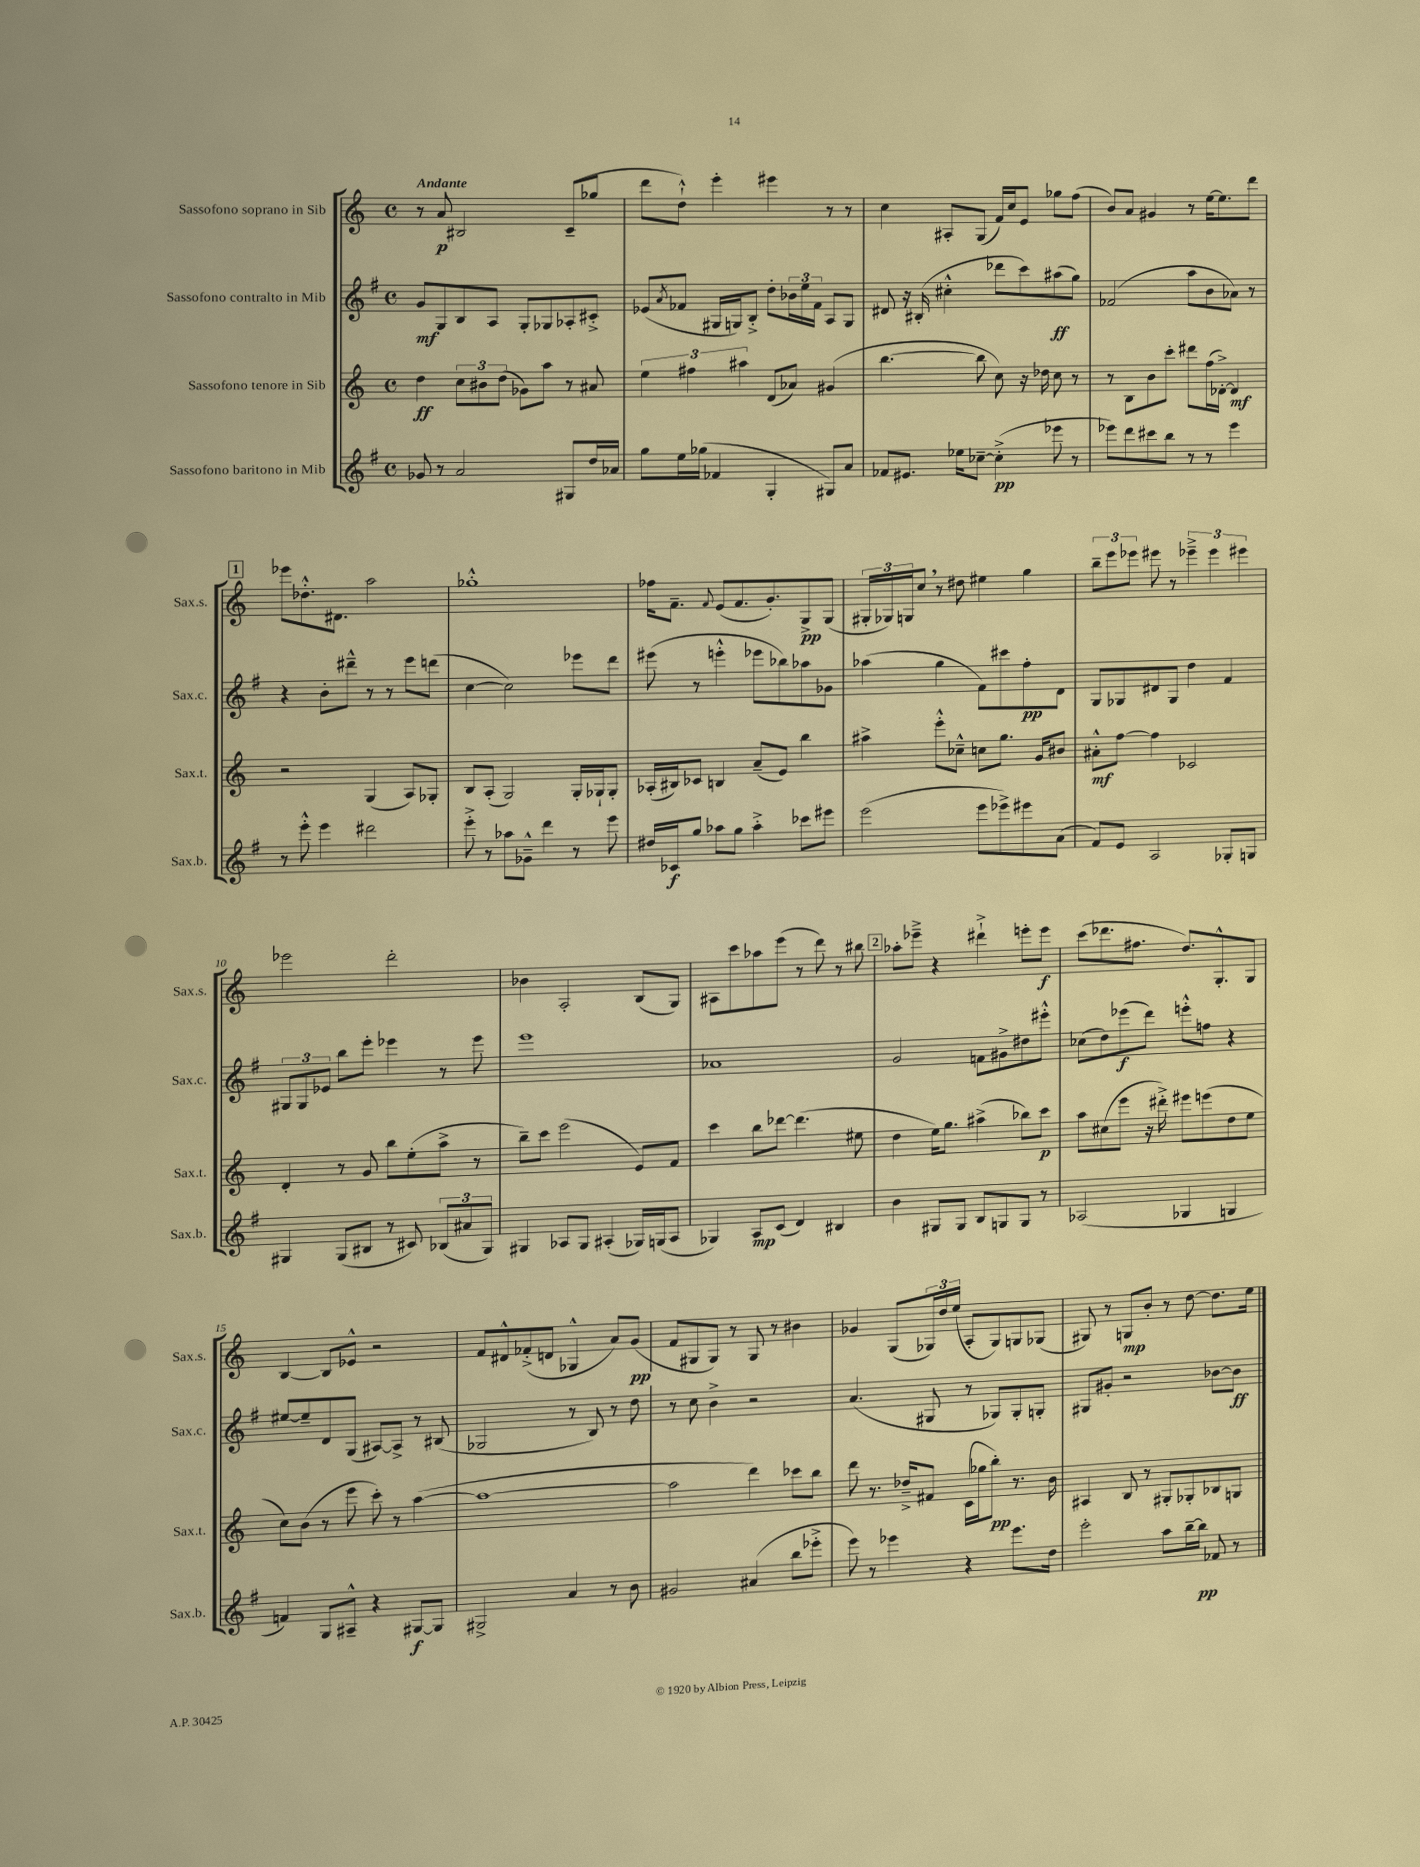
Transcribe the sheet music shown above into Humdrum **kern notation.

**kern	**dynam	**kern	**dynam	**kern	**dynam	**kern	**dynam
*part4	*part4	*part3	*part3	*part2	*part2	*part1	*part1
*staff4	*staff4	*staff3	*staff3	*staff2	*staff2	*staff1	*staff1
*I"Sassofono baritono in Mib	*	*I"Sassofono tenore in Sib	*	*I"Sassofono contralto in Mib	*	*I"Sassofono soprano in Sib	*
*I'Sax.b.	*	*I'Sax.t.	*	*I'Sax.c.	*	*I'Sax.s.	*
*clefG2	*	*clefG2	*	*clefG2	*	*clefG2	*
*k[f#]	*	*k[]	*	*k[f#]	*	*k[]	*
*M4/4	*	*M4/4	*	*M4/4	*	*M4/4	*
*met(c)	*	*met(c)	*	*met(c)	*	*met(c)	*
=1	=1	=1	=1	=1	=1	=1	=1
!	!	!	!	!	!	!LO:TX:a:B:t=Andante	!
8g-X/	.	4dd\	ff	8g/L	mf	8r	.
8r	.	.	.	8G/	.	8a/	p
2a/	.	12cc\L	.	8B/	.	2B#X/	.
.	.	12b#X\	.	.	.	.	.
.	.	.	.	8A/J	.	.	.
.	.	(12dd\J	.	.	.	.	.
.	.	8g-X\L)	.	8G'/L	.	.	.
.	.	8aa\J	.	8G-X/	.	.	.
8G#X/L	.	8r	.	8A-X'/	.	(8c~/L	.
16dd/L	.	8a#X/	.	8c#X'^/J	.	8gg-X/J	.
16a-X/JJ	.	.	.	.	.	.	.
=2	=2	=2	=2	=2	=2	=2	=2
8gg\L	.	6ee\	.	(8e-X/L	.	8ddd\L	.
.	.	.	.	8qa/	.	.	.
16ee\L	.	.	.	8f-X/J	.	8dd`^^\J)	.
.	.	6ff#X\	.	.	.	.	.
(16gg-X\JJ	.	.	.	.	.	.	.
4f-X/	.	.	.	16G#X/LL	.	4eee'\	.
.	.	.	.	16Gn/J)	.	.	.
.	.	6aa#X\	.	.	.	.	.
.	.	.	.	8B'^/J	.	.	.
4G'/	.	(8d/L	.	8dd'\L	.	4eee#X\	.
.	.	8a-X/J)	.	24b-X\L	.	.	.
.	.	.	.	24ee\	.	.	.
.	.	.	.	24f-\JJ	.	.	.
8G#X/L)	.	(4g#X/	.	8A/L	.	8r	.
8a/J	.	.	.	8G/J	.	8r	.
=3	=3	=3	=3	=3	=3	=3	=3
8f-X/L	.	[4.bb\	.	8d#X/	.	4cc\	.
8.e#X/J	.	.	.	16r	.	.	.
.	.	.	.	(16B#X'/	.	.	.
.	.	.	.	4cc#X'^^\	.	8A#X'/L	.
16ee-X\KL	.	.	.	.	.	.	.
[8cc-X~\J	.	8bb\]	.	.	.	(8G/J	.
(4cc-'^\]	pp	8cc\)	.	8ddd-X\L	.	16f/LL)	.
.	.	.	.	.	.	16cc/J	.
.	.	16r	.	8ccc\)	.	8e/J	.
.	.	16dd-X\	.	.	.	.	.
8eee-X\	.	8cc\	.	(8aa#X\	ff	8gg-X\L	.
8r	.	8r	.	8gg\J)	.	(8ff\J	.
=4	=4	=4	=4	=4	=4	=4	=4
8eee-X\L)	.	8r	.	(2f-X/	.	8b/L)	.
8ddd\	.	8B\L	.	.	.	8a/J	.
8ccc#X\	.	8b\	.	.	.	4g#X/	.
8bb\J	.	8ccc'\J	.	.	.	.	.
8r	.	8ddd#X\L	.	8aa\L	.	8r	.
8r	.	(16ff\L	.	8b\	.	[16ee\KL	.
.	.	[16d-X'^\JJ)	.	.	.	8.ee\]	.
4eee-\	.	4d-/]	mf	8a-X\J)	.	.	.
.	.	.	.	8r	.	8ddd\J	.
!!LO:LB:g=z
!!LO:REH:place=s1:t=1
=5	=5	=5	=5	=5	=5	=5	=5
8r	.	2r	.	4r	.	8eee-X\L	.
8eee'^^\	.	.	.	.	.	8.dd-X'^^\	.
4eee\	.	.	.	8b'\L	.	.	.
.	.	.	.	.	.	8.d#X\J	.
.	.	.	.	8ddd#X~^^\J	.	.	.
2ddd#X\	.	(4G/	.	8r	.	2aa\	.
.	.	.	.	8r	.	.	.
.	.	8A/L)	.	8eee\L	.	.	.
.	.	8G-X'/J	.	(8dddn\J	.	.	.
=6	=6	=6	=6	=6	=6	=6	=6
8eee'^\	.	8B/L	.	[4cc\	.	1gg-X'^^	.
8r	.	(8A'/J	.	.	.	.	.
8aa-X\L	.	2G/)	.	2cc\])	.	.	.
8g-X~^^\J	.	.	.	.	.	.	.
4ddd\	.	.	.	.	.	.	.
8r	.	16G'/LL	.	8eee-X\L	.	.	.
.	.	16G-X`/J	.	.	.	.	.
8eee\	.	8G-'/J	.	8ddd\J	.	.	.
=7	=7	=7	=7	=7	=7	=7	=7
16dd#X/LL	.	(16A-X'/LL	.	(8eee#X\	.	16ff-X\KL	.
16c-X/J	f	16B#X/J)	.	.	.	8.f~\J	.
8gg/J	.	8c-X/J	.	8r	.	.	.
.	.	.	.	.	.	8qqf/	.
8aa-X\L	.	4Bn/	.	4eeen'^^\	.	(8e/L	.
8gg\J	.	.	.	.	.	8.f/	.
4aa-'^\	.	(8a~/L	.	8eee-X\L	.	.	.
.	.	.	.	.	.	8.g'/)	.
.	.	8e/J)	.	8bb-X\)	.	.	.
8ccc-X\L	.	4bb\	.	8aa-X\	.	8G^/	pp
8eee#X\J	.	.	.	8g-X\J	.	(8G/J	.
=8	=8	=8	=8	=8	=8	=8	=8
(2eee\	.	4aa#X^\	.	(4aa-X\	.	24G#X'/LL	.
.	.	.	.	.	.	24G-X/)	.
.	.	.	.	.	.	24Gn/J	.
.	.	.	.	.	.	8cc,/J	.
.	.	8eee'^^\L	.	4gg\	.	8r	.
.	.	8cc-X~^^\J	.	.	.	8dd#X\	.
8eee\L	.	8ccn\L	.	8f#\L)	.	4ee#X\	.
8eee-X^\)	.	8.gg\J	.	8ccc#X\	.	.	.
8eee#X\	.	.	.	8ff#'\	pp	4gg\	.
.	.	16g/KL	.	.	.	.	.
(8a\J	.	8b#X/J	.	8d\J	.	.	.
=9	=9	=9	=9	=9	=9	=9	=9
8f#/L)	.	8a#X'^^\L	mf	8G/L	.	12bb~\L	.
.	.	.	.	.	.	12eee\	.
8e/J	.	[8ff\J	.	8G-X/	.	.	.
.	.	.	.	.	.	12eee-X\J	.
2A/	.	4ff\]	.	8d#X/	.	8eee#X\	.
.	.	.	.	8G-/J	.	8r	.
.	.	2c-X/	.	4dd\	.	6eee-X~^\	.
.	.	.	.	.	.	6eee-\	.
8G-X'/L	.	.	.	4f#/	.	.	.
.	.	.	.	.	.	6eee#X\	.
8Gn/J	.	.	.	.	.	.	.
!!LO:LB:g=z
=10	=10	=10	=10	=10	=10	=10	=10
4G#X/	.	4d'/	.	12G#X/L	.	2eee-X\	.
.	.	.	.	12G#/	.	.	.
.	.	.	.	12e-X/J	.	.	.
(8G#/L	.	8r	.	8bb\L	.	.	.
8B#X/J	.	8g/	.	8eee'\J	.	.	.
8r	.	8bb\L	.	4eee-X\	.	2ddd'\	.
8c#X/)	.	(8ee'\	.	.	.	.	.
(12B-X/L	.	8aa^\J	.	8r	.	.	.
12a#X/	.	.	.	.	.	.	.
.	.	8r	.	8eee-\	.	.	.
12G#/J)	.	.	.	.	.	.	.
=11	=11	=11	=11	=11	=11	=11	=11
4G#X/	.	8bb~\L)	.	1eee	.	4b-X\	.
.	.	8ccc\J	.	.	.	.	.
8A-X/L	.	(2eee\	.	.	.	2A'/	.
8G#/J	.	.	.	.	.	.	.
(4A#X'/	.	.	.	.	.	.	.
16G-X/LL)	.	8e/L)	.	.	.	(8B/L	.
(16Gn/J	.	.	.	.	.	.	.
8A#/J	.	8f/J	.	.	.	8G/J)	.
=12	=12	=12	=12	=12	=12	=12	=12
4G-X/)	.	4ccc\	.	1a-X	.	8A#X\L	.
.	.	.	.	.	.	8ccc\	.
8A/L	mp	8bb\L	.	.	.	8aa-X\	.
(8c/J	.	[8ddd-X\J	.	.	.	(8eee\J	.
4d/)	.	(4.ddd-\]	.	.	.	8r	.
.	.	.	.	.	.	8ddd\)	.
4B#X/	.	.	.	.	.	8r	.
.	.	8ee#X\	.	.	.	8bb#X\	.
!!LO:REH:place=s1:t=2
=13	=13	=13	=13	=13	=13	=13	=13
4b\	.	4dd\	.	2g/	.	8aa-X'\L	.
.	.	.	.	.	.	8eee-X~^\J	.
8G#X/L	.	16ee\KL)	.	.	.	4r	.
.	.	8.gg\J	.	.	.	.	.
8G#/J	.	.	.	.	.	.	.
8B/L	.	(4aa#X^\	.	8fn\L	.	4ddd#X`^\	.
8Gn/	.	.	.	8g#X^\	.	.	.
8G/J	.	8bb-X\L)	.	8dd#X\	.	8eeen'\L	.
8r	.	8ccc\J	p	8eee#X'^^\J	.	8eee\J	f
=14	=14	=14	=14	=14	=14	=14	=14
(2A-X/	.	8aa\L	.	(8cc-X\L	.	(8ccc\L	.
.	.	(8cc#X\	.	8dd\)	.	8.ddd-X\	.
.	.	8eee\J	.	(8eee-X\	f	.	.
.	.	.	.	.	.	8.ff#X\J	.
.	.	16r	.	8ddd\J)	.	.	.
.	.	16ddd#X'^\)	.	.	.	.	.
4G-X/	.	8eee#X\L	.	8eeen'^^\L	.	8.dd/L)	.
.	.	(8eeen\	.	8ffn\J	.	.	.
.	.	.	.	.	.	8.G'^^/	.
4Gn/	.	8dd\	.	4r	.	.	.
.	.	8ee\J	.	.	.	8G/J	.
!!LO:LB:g=z
=15	=15	=15	=15	=15	=15	=15	=15
4fn/)	.	8cc\L)	.	[8ee#X/L	.	[4B/	.
.	.	(8b\J	.	8ee#~/]	.	.	.
8G/L	.	8r	.	8d/	.	8B/L]	.
8A#X~^^/J	.	8eee\	.	(8G/J	.	8e-X^^/J	.
4r	.	8ccc'\)	.	[8A#X/L)	.	2r	.
.	.	8r	.	8A#^/J]	.	.	.
[8G#X/L	f	([4aa\	.	8r	.	.	.
8G#/J]	.	.	.	(8B#X/	.	.	.
=16	=16	=16	=16	=16	=16	=16	=16
2G#X^/	.	1aa_	.	2G-X/	.	8f/L	.
.	.	.	.	.	.	8d#X^^/	.
.	.	.	.	.	.	(8f-X'^/	.
.	.	.	.	.	.	8dn/J	.
4a/	.	.	.	8r	.	4G-X^^/	.
.	.	.	.	8B/)	.	.	.
8r	.	.	.	8r	.	8a/L)	.
8b\	.	.	.	8dd\	.	(8g/J	pp
=17	=17	=17	=17	=17	=17	=17	=17
2g#X/	.	2aa\]	.	8r	.	8f/L	.
.	.	.	.	8cc\	.	8G#X/	.
.	.	.	.	4b^\	.	8G#/J)	.
.	.	.	.	.	.	8r	.
(4a#X/	.	4ddd\)	.	2r	.	8G#/	.
.	.	.	.	.	.	8r	.
8bb\L	.	8ccc-X\L	.	.	.	4b#X\	.
8eee-X'^\J	.	8bb\J	.	.	.	.	.
=18	=18	=18	=18	=18	=18	=18	=18
8eee\)	.	8ddd\	.	(4.a/	.	4g-X/	.
8r	.	8.r	.	.	.	.	.
4eee-X\	.	.	.	.	.	(8G/L	.
.	.	16dd-X~^/KL	.	.	.	.	.
.	.	8f#X/J	.	8G#X/	.	24G-X/L)	.
.	.	.	.	.	.	24dd/	.
.	.	.	.	.	.	(24ee/JJ	.
4r	.	(16c\LL	.	8r	.	8A'/L	.
.	.	16gg-X\J	.	.	.	.	.
.	.	8bb'\J)	pp	8G-X/L)	.	8G-/)	.
8.eee-\L	.	8.r	.	8G-'/	.	8Gn/	.
.	.	.	.	8Gn'/J	.	(8G-X/J	.
16dd\Jk	.	16b\	.	.	.	.	.
=19	=19	=19	=19	=19	=19	=19	=19
2eee'\	.	4A#X/	.	8G#X/L	.	8G#X/)	.
.	.	.	.	8g#X'/J	.	8r	.
.	.	8B/	.	2r	.	8Gn/L	mp
.	.	8r	.	.	.	8b'/J	.
8aa\L	.	8G#X'/L	.	.	.	8r	.
[16bb~\L	.	8G-X'/	.	.	.	[8dd\	.
16bb\JJ]	pp	.	.	.	.	.	.
8f-X/	.	8B-X/	.	[8b-X\L	.	8.dd\L]	.
8r	.	8Gn/J	.	8b-\J]	ff	.	.
.	.	.	.	.	.	16ee\Jk	.
==	==	==	==	==	==	==	==
*-	*-	*-	*-	*-	*-	*-	*-
